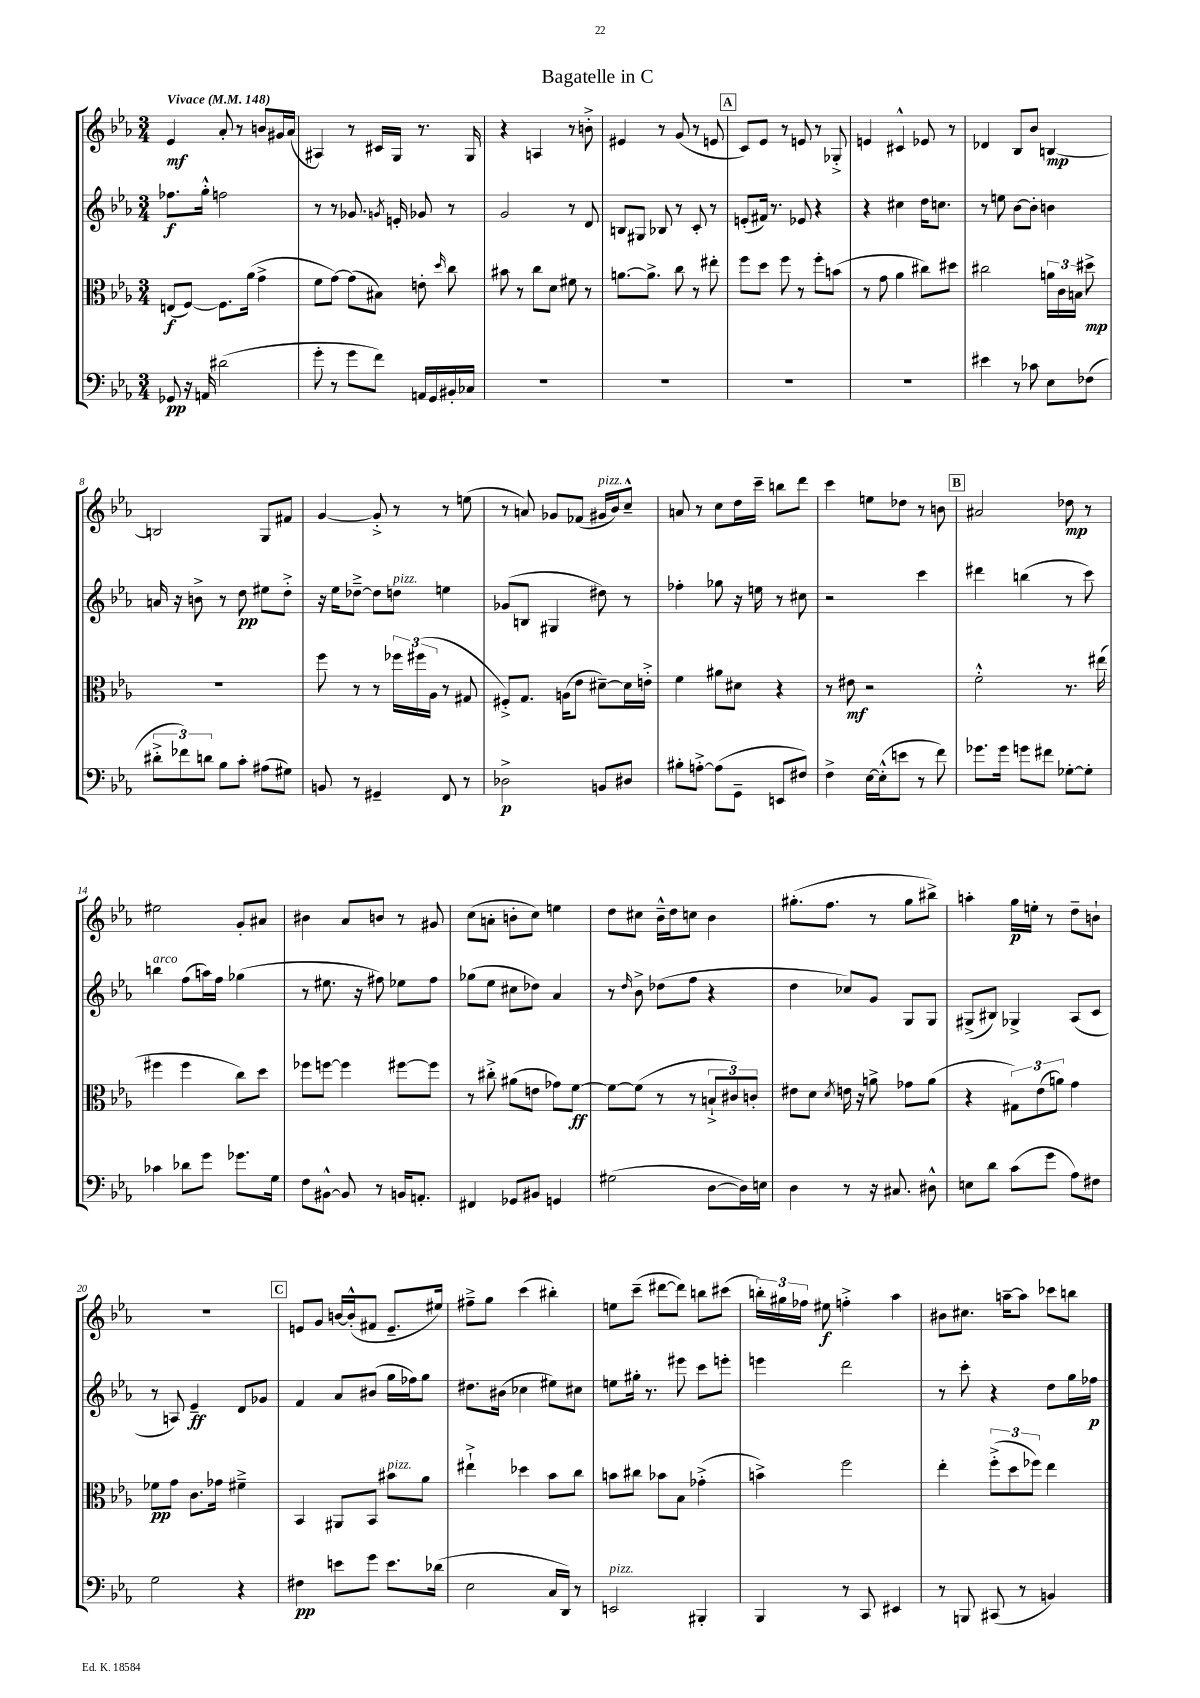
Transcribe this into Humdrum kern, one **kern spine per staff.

**kern	**dynam	**kern	**dynam	**kern	**dynam	**kern	**dynam
*part4	*part4	*part3	*part3	*part2	*part2	*part1	*part1
*staff4	*staff4	*staff3	*staff3	*staff2	*staff2	*staff1	*staff1
*clefF4	*	*clefC3	*	*clefG2	*	*clefG2	*
*k[b-e-a-]	*	*k[b-e-a-]	*	*k[b-e-a-]	*	*k[b-e-a-]	*
*M3/4	*	*M3/4	*	*M3/4	*	*M3/4	*
*MM148	*	*MM148	*	*MM148	*	*MM148	*
=1	=1	=1	=1	=1	=1	=1	=1
!	!	!	!	!	!	!LO:TX:a:B:t=Vivace	!
8GG-X/	pp	(8En/L	f	8.ff-X\L	f	4e-/	mf
16r	.	[8F/J)	.	.	.	.	.
16AAn/	.	.	.	16gg'^^\Jk	.	.	.
(2d#X\	.	8.F\L]	.	2ffn\	.	8a-'/	.
.	.	.	.	.	.	8r	.
.	.	(16a-\Jk	.	.	.	.	.
.	.	4g^\	.	.	.	8bn/L	.
.	.	.	.	.	.	16g#X/L	.
.	.	.	.	.	.	(16a-/JJ	.
=2	=2	=2	=2	=2	=2	=2	=2
8g'\	.	8f\L	.	8r	.	4A#X/)	.
8r	.	[8g\J)	.	8r	.	.	.
8g\L	.	(8g\L]	.	8.g-X/	.	8r	.
8f\J)	.	8B#X\J)	.	.	.	16c#X/LL	.
.	.	.	.	8qgn/	.	.	.
.	.	.	.	16en'/	.	16G/JJ	.
16AAn/LL	.	8en'\	.	8g-X/	.	8.r	.
16GG/	.	.	.	.	.	.	.
.	.	16qqdd/	.	.	.	.	.
16BB#X'/	.	8cc\	.	8r	.	.	.
16C-X/JJ	.	.	.	.	.	16G/	.
=3	=3	=3	=3	=3	=3	=3	=3
2.r	.	8b#X\	.	2g/	.	4r	.
.	.	8r	.	.	.	.	.
.	.	8cc\L	.	.	.	4An/	.
.	.	8d\J	.	.	.	.	.
.	.	8f#X\	.	8r	.	8r	.
.	.	8r	.	8d/	.	8bn'^\	.
=4	=4	=4	=4	=4	=4	=4	=4
2.r	.	[8.an\L	.	8Bn/L	.	4e#X/	.
.	.	.	.	8G#X/J	.	.	.
.	.	8.a^\J]	.	.	.	.	.
.	.	.	.	8B-X/	.	8r	.
.	.	8cc\	.	8r	.	(8g/	.
.	.	8r	.	8c'/	.	8r	.
.	.	8ee#X'\	.	8r	.	8en/	.
!!LO:REH:place=s1:t=A
=5	=5	=5	=5	=5	=5	=5	=5
2.r	.	8ff\L	.	(8en'/L	.	8c/L)	.
.	.	8dd\J	.	16f#X/Jk)	.	8e-/J	.
.	.	.	.	8.r	.	.	.
.	.	8ff\	.	.	.	8r	.
.	.	8r	.	8e-X/	.	8en/	.
.	.	8ff'\L	.	4r	.	8r	.
.	.	(8bn\J	.	.	.	8G-X'^/	.
=6	=6	=6	=6	=6	=6	=6	=6
2.r	.	8r	.	4r	.	4en/	.
.	.	8g\	.	.	.	.	.
.	.	4a-\	.	4cc#X\	.	4c#X^^/	.
.	.	8cc#X\L)	.	16dd\KL	.	8e-X/	.
.	.	.	.	8.ccn\J	.	.	.
.	.	8dd#X\J	.	.	.	8r	.
=7	=7	=7	=7	=7	=7	=7	=7
4e#X\	.	2cc#X\	.	8r	.	4d-X/	.
.	.	.	.	8een\	.	.	.
8r	.	.	.	[8b-\L	.	8B-/L	.
8c-X\	.	.	.	8b-'\J]	.	8b-/J	.
8E-\L	.	24an\LL	.	4bn\	.	[4Bn/	mp
.	.	24c\	.	.	.	.	.
.	.	24Bn\JJ	.	.	.	.	.
(8F-X\J	.	8dd#X^\	mp	.	.	.	.
!!LO:LB:g=z
=8	=8	=8	=8	=8	=8	=8	=8
12d#X'^\L	.	2.r	.	16an/	.	2Bn/]	.
.	.	.	.	16r	.	.	.
12f-X\)	.	.	.	.	.	.	.
.	.	.	.	8bn^\	.	.	.
12dn\J	.	.	.	.	.	.	.
8B-\L	.	.	.	8r	.	.	.
8c'\J	.	.	.	8dd\	pp	.	.
(8A#X\L	.	.	.	8ee#X\L	.	8G/L	.
8G#X\J)	.	.	.	8dd'^\J	.	8f#X/J	.
=9	=9	=9	=9	=9	=9	=9	=9
8BBn/	.	8ff\	.	16r	.	[4g/	.
.	.	.	.	16ee-\KL	.	.	.
8r	.	8r	.	[8dd-X~^\J	.	.	.
4GG#X~/	.	8r	.	8dd-\L]	.	8g'^/]	.
!	!	!	!	!LO:TX:a:i:t=pizz.	!	!	!
.	.	24ff-X\LL	.	8ddn\J	.	8r	.
.	.	(24ff#X\	.	.	.	.	.
.	.	24A-\JJ	.	.	.	.	.
8FF/	.	8r	.	4een\	.	8r	.
8r	.	8G#X/	.	.	.	(8een\	.
=10	=10	=10	=10	=10	=10	=10	=10
2D-X^\	p	8F#X'^/L)	.	(8g-X/L	.	8r	.
.	.	8.G/J	.	8Bn/J	.	8an/)	.
.	.	.	.	4G#X/	.	8g-X/L	.
.	.	(16An\KL	.	.	.	.	.
.	.	8e-\J	.	.	.	(8f-X/J	.
!	!	!	!	!	!	!LO:TX:a:i:t=pizz.	!
8BBn/L	.	[8d#X~\L)	.	8dd#X\)	.	16g#X/LL	.
.	.	.	.	.	.	16b-/J)	.
8D#X/J	.	16d#\L]	.	8r	.	8cc~^^/J	.
.	.	16en'^\JJ	.	.	.	.	.
=11	=11	=11	=11	=11	=11	=11	=11
8B#X'\L	.	4f\	.	4ff-X'\	.	8an/	.
[8An'^\J	.	.	.	.	.	8r	.
(8A\L]	.	8a#X\L	.	8gg-X\	.	8cc\L	.
8GG~\J	.	8d#X\J	.	16r	.	16dd\L	.
.	.	.	.	16een\	.	16ccc~\JJ	.
8EEn/L	.	4r	.	8r	.	8bbn\L	.
8F#X/J)	.	.	.	8cc#X\	.	8ddd\J	.
=12	=12	=12	=12	=12	=12	=12	=12
4F^\	.	8r	.	2r	.	4ccc\	.
.	.	8e#X\	mf	.	.	.	.
[16E-\LL	.	2r	.	.	.	8een\L	.
(16E-'^^\J]	.	.	.	.	.	.	.
8en\J	.	.	.	.	.	8dd-X\J	.
8r	.	.	.	4ccc\	.	8r	.
8f\)	.	.	.	.	.	8bn\	.
!!LO:REH:place=s1:t=B
=13	=13	=13	=13	=13	=13	=13	=13
8.g-X\L	.	2f'^^\	.	4ddd#X\	.	2a#X/	.
16g-\Jk	.	.	.	.	.	.	.
8gn\L	.	.	.	(4bbn\	.	.	.
8f#X\J	.	.	.	.	.	.	.
[8G-X'\L	.	8.r	.	8r	.	8dd-X\	mp
8G-'\J]	.	.	.	8ccc\)	.	8r	.
.	.	(16ee#X\	.	.	.	.	.
!!LO:LB:g=z
=14	=14	=14	=14	=14	=14	=14	=14
!	!	!	!	!LO:TX:a:i:t=arco	!	!	!
4c-X\	.	4ff#X\	.	4bbn\	.	2ee#X\	.
8d-X\L	.	4ff#\	.	(8ff\L	.	.	.
8g\J	.	.	.	16aan\L)	.	.	.
.	.	.	.	16ff\JJ	.	.	.
8.g-X\L	.	8cc\L)	.	(4gg-X\	.	8g'/L	.
.	.	8dd\J	.	.	.	8a#X/J	.
16G\Jk	.	.	.	.	.	.	.
=15	=15	=15	=15	=15	=15	=15	=15
8F\L	.	8ff-X\L	.	8r	.	4b#X\	.
[8BB#X^^\J	.	[8ffn\J	.	8.ee#X\	.	.	.
8BB#/]	.	4ff\]	.	.	.	8a-/L	.
.	.	.	.	16r	.	.	.
8r	.	.	.	8ff#X\)	.	8bn/J	.
16BBn/KL	.	[8ff#X\L	.	8ee-X\L	.	8r	.
8.AAn'/J	.	.	.	.	.	.	.
.	.	8ff#\J]	.	8ff#\J	.	8g#X/	.
=16	=16	=16	=16	=16	=16	=16	=16
4FF#X/	.	8r	.	(8gg-X\L	.	(8cc\L	.
.	.	8cc#X'^\	.	8ee-\J	.	8an'\J	.
8GG-X/L	.	(8a#X\L	.	8cc#X\L	.	8bn'\L	.
8BB#X/J	.	8en\J	.	8dd-X\J)	.	8cc\J)	.
4GGn/	.	8g-X\L)	.	4a-/	.	4een\	.
.	.	[8f\J	ff	.	.	.	.
=17	=17	=17	=17	=17	=17	=17	=17
(2G#X\	.	8f\L_	.	8r	.	8dd\L	.
.	.	.	.	16qqdd/	.	.	.
.	.	(8f\J]	.	8b-^\	.	8cc#X\J	.
.	.	8r	.	(8dd-X\L	.	16b-~^^\LL	.
.	.	.	.	.	.	16dd\J	.
.	.	8r	.	8ff\J	.	8ccn\J	.
[8D\L	.	12Bn`^/L	.	4r	.	4b-\	.
.	.	12c#X/)	.	.	.	.	.
16D\L])	.	.	.	.	.	.	.
.	.	12cn'/J	.	.	.	.	.
16En\JJ	.	.	.	.	.	.	.
=18	=18	=18	=18	=18	=18	=18	=18
4D\	.	8e#X\L	.	4dd\	.	(8.gg#X'\L	.
.	.	8d\J	.	.	.	.	.
.	.	.	.	.	.	8.ff\J	.
.	.	8qd/	.	.	.	.	.
8r	.	16en\	.	8cc-X/L)	.	.	.
.	.	16r	.	.	.	.	.
16r	.	8an^\	.	8g/J	.	8r	.
8.C#X/	.	.	.	.	.	.	.
.	.	8g-X\L	.	8G/L	.	8gg#\L	.
8D#X^^\	.	(8a\J	.	8G/J	.	8bb#X^\J)	.
=19	=19	=19	=19	=19	=19	=19	=19
8En\L	.	4r	.	(8G#X^/L	.	4aan'\	.
8d\J	.	.	.	8B#X/J)	.	.	.
(8c\L	.	12G#X\L)	.	4G-X^/	.	16gg\LL	p
.	.	.	.	.	.	16een'\JJ	.
.	.	(12e-\	.	.	.	.	.
8g\J	.	.	.	.	.	8r	.
.	.	12an\J)	.	.	.	.	.
8A-\L)	.	4g\	.	(8A-/L	.	8dd~\L	.
8F#X\J	.	.	.	8c/J	.	8bn`\J	.
!!LO:LB:g=z
=20	=20	=20	=20	=20	=20	=20	=20
2G\	.	8f-X\L	pp	8r	.	2.r	.
.	.	8g\J	.	8An/)	.	.	.
.	.	8.c\L	.	4e-~/	ff	.	.
.	.	16g-X\Jk	.	.	.	.	.
4r	.	4f#X~^\	.	8d/L	.	.	.
.	.	.	.	8g-X/J	.	.	.
!!LO:REH:place=s1:t=C
=21	=21	=21	=21	=21	=21	=21	=21
4F#X\	pp	4BB-/	.	4f/	.	8en/L	.
.	.	.	.	.	.	8g/J	.
8en\L	.	8AA#X/L	.	8a-/L	.	[16bn/LL	.
.	.	.	.	.	.	(16b'^^/J]	.
8g\J	.	8BB-/J	.	(8b#X/J	.	8f#X/J	.
!	!	!LO:TX:a:i:t=pizz.	!	!	!	!	!
8.e\L	.	8b#X\L	.	16gg\LL	.	8.e~/L	.
.	.	.	.	16ff-X\J)	.	.	.
.	.	8a-\J	.	8gg\J	.	.	.
(16d-X\Jk	.	.	.	.	.	16ee#X/Jk)	.
=22	=22	=22	=22	=22	=22	=22	=22
2E-\	.	4ee#X`^\	.	8.dd#X\L	.	8ff#X~^\L	.
.	.	.	.	.	.	8gg\J	.
.	.	.	.	(16b#X\Jk	.	.	.
.	.	4dd-X\	.	4cc-X\	.	(4ccc\	.
16C/LL	.	8b-\L	.	8ee#X\L)	.	4bb#X'\)	.
16DD/JJ)	.	.	.	.	.	.	.
8r	.	8cc\J	.	8cc#X\J	.	.	.
=23	=23	=23	=23	=23	=23	=23	=23
!LO:TX:a:i:t=pizz.	!	!	!	!	!	!	!
2EEn/	.	8bn\L	.	8een\L	.	8een\L	.
.	.	8cc#X\J	.	16gg#X'\Jk	.	(8ccc~\J	.
.	.	.	.	8.r	.	.	.
.	.	8b-X\L	.	.	.	[8ddd#X\L	.
.	.	8B-\J	.	8eee#X\	.	8ddd#\J])	.
4BBB#X'/	.	(4g-X'^\	.	8ccc\L	.	8bbn\L	.
.	.	.	.	8eeen'\J	.	(8ccc#X\J	.
=24	=24	=24	=24	=24	=24	=24	=24
4BBB-/	.	4bn^\)	.	4eeen\	.	24bbn'\LL)	.
.	.	.	.	.	.	24gg#X\	.
.	.	.	.	.	.	24ff-X\JJ	.
.	.	.	.	.	.	8ee#X\	f
8r	.	2ff\	.	2ddd\	.	4ffn'^\	.
8CC/	.	.	.	.	.	.	.
4EE#X/	.	.	.	.	.	4aa-\	.
=25	=25	=25	=25	=25	=25	=25	=25
8r	.	4ee-'\	.	8r	.	8b#X\L	.
8BBBn/	.	.	.	8ccc'\	.	8.cc#X\J	.
(8CC#X/	.	(12ff'^\L	.	4r	.	.	.
.	.	.	.	.	.	[16aan~\KL	.
.	.	12dd\	.	.	.	.	.
8r	.	.	.	.	.	8aa\J]	.
.	.	12ff-X\J)	.	.	.	.	.
4BBn/)	.	4ee-\	.	8dd\L	.	8ccc-X\L	.
.	.	.	.	16gg\L	.	8bbn\J	.
.	.	.	.	16ff-X\JJ	p	.	.
==	==	==	==	==	==	==	==
*-	*-	*-	*-	*-	*-	*-	*-
